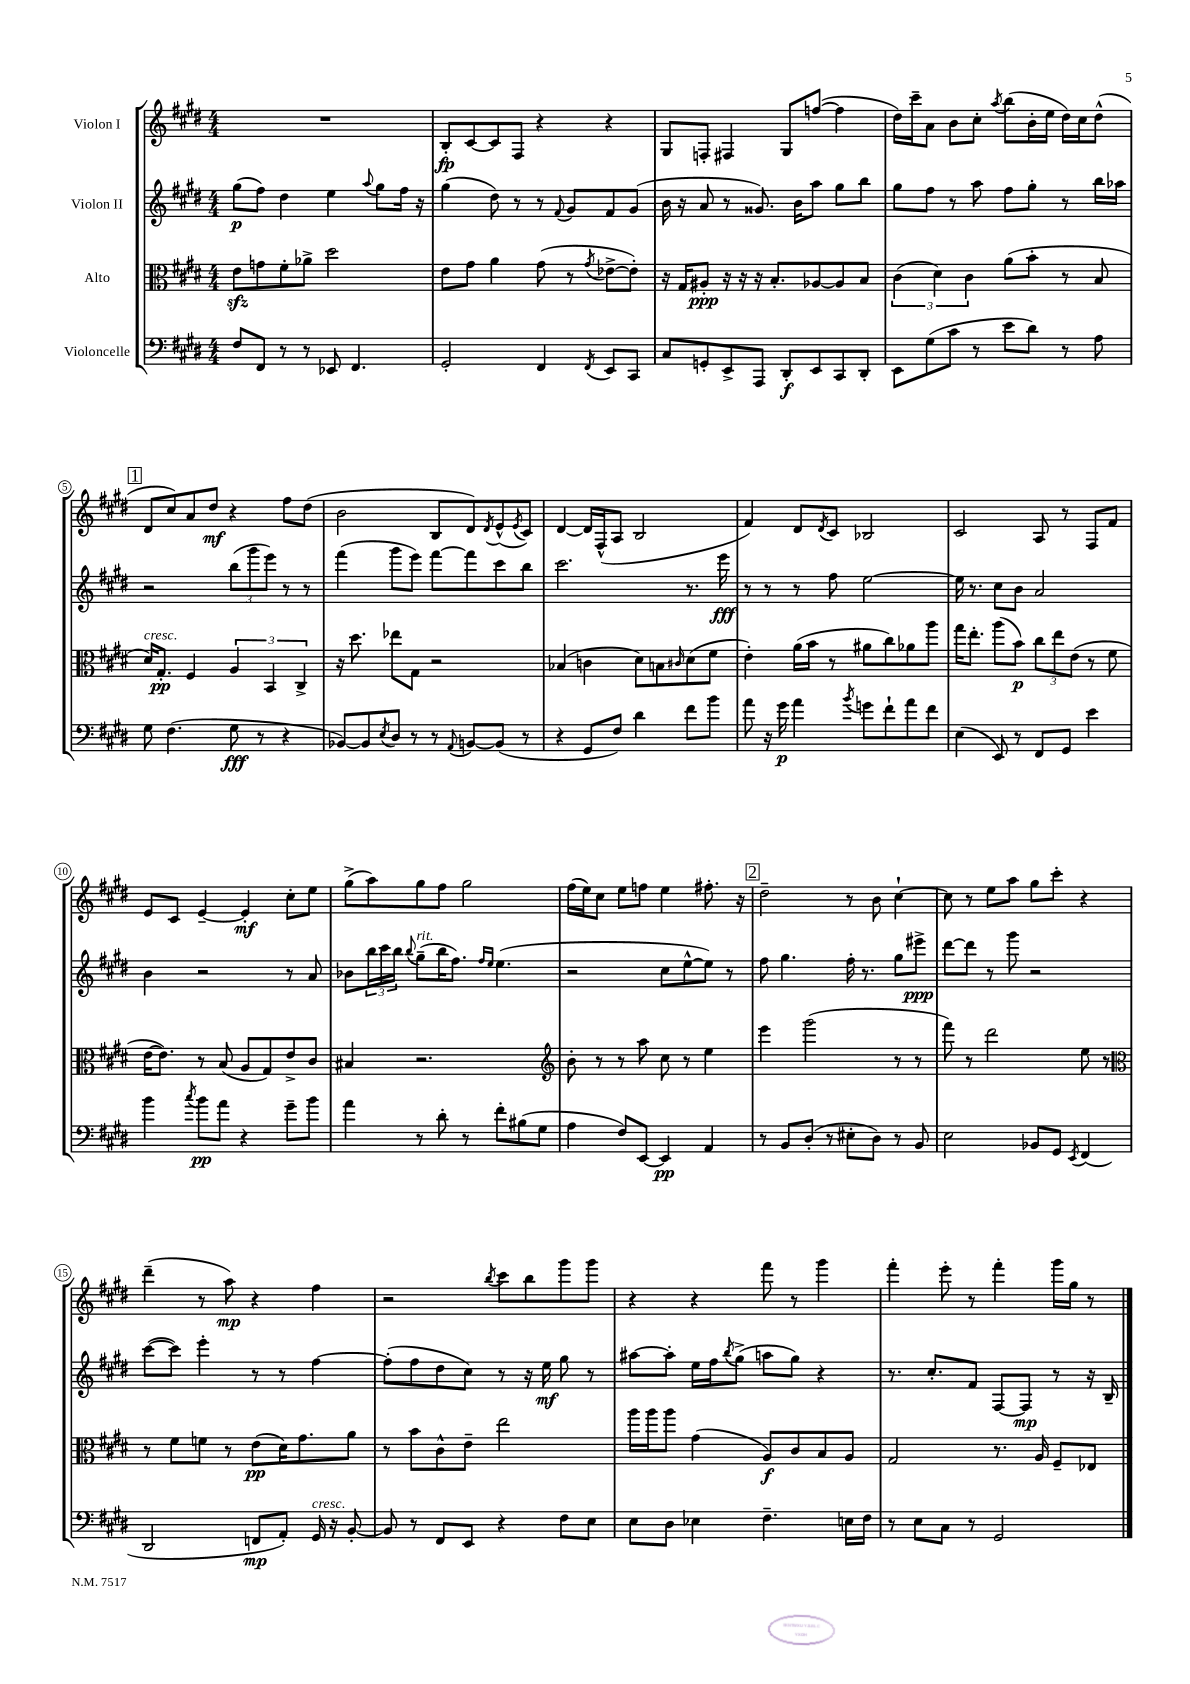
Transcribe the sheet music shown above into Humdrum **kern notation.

**kern	**dynam	**kern	**dynam	**kern	**dynam	**kern	**dynam
*part4	*part4	*part3	*part3	*part2	*part2	*part1	*part1
*staff4	*staff4	*staff3	*staff3	*staff2	*staff2	*staff1	*staff1
*I"Violoncelle	*	*I"Alto	*	*I"Violon II	*	*I"Violon I	*
*clefF4	*	*clefC3	*	*clefG2	*	*clefG2	*
*k[f#c#g#d#]	*	*k[f#c#g#d#]	*	*k[f#c#g#d#]	*	*k[f#c#g#d#]	*
*M4/4	*	*M4/4	*	*M4/4	*	*M4/4	*
=1	=1	=1	=1	=1	=1	=1	=1
8F#/L	.	8ezz\L	.	(8gg#\L	p	1r	.
8FF#/J	.	8gn\	.	8ff#\J)	.	.	.
8r	.	8f#'\	.	4dd#\	.	.	.
8r	.	8a-X^\J	.	.	.	.	.
8EE-X/	.	2dd#\	.	4ee\	.	.	.
4.FF#/	.	.	.	.	.	.	.
.	.	.	.	8qqaa/	.	.	.
.	.	.	.	8gg#\L	.	.	.
.	.	.	.	16ff#\Jk	.	.	.
.	.	.	.	16r	.	.	.
=2	=2	=2	=2	=2	=2	=2	=2
2GG#'/	.	8e\L	.	(4gg#\	.	8B'/L	fp
.	.	8g#\J	.	.	.	[8c#/	.
.	.	4a\	.	8dd#\)	.	8c#/]	.
.	.	.	.	8r	.	8F#/J	.
4FF#/	.	(8g#\	.	8r	.	4r	.
.	.	.	.	8qqf#/	.	.	.
.	.	8r	.	8g#/L	.	.	.
8qFF#/	.	8qg#/	.	.	.	.	.
8EE/L	.	[8e-X^\L	.	8f#/	.	4r	.
8CC#/J	.	8e-'\J])	.	(8g#/J	.	.	.
=3	=3	=3	=3	=3	=3	=3	=3
8C#/L	.	16r	.	16b\	.	8G#/L	.
.	.	16G#/KL	.	16r	.	.	.
8GGn'/	.	8A#X'/J	ppp	8a/	.	8Fn'/J	.
8EE^/	.	16r	.	8r	.	4F#X/	.
.	.	16r	.	.	.	.	.
8AAA/J	.	16r	.	8.g##X/)	.	.	.
.	.	8.B'/L	.	.	.	.	.
8DD#'/L	f	.	.	.	.	8G#/L	.
.	.	.	.	16b\KL	.	.	.
8EE/	.	[8A-X/	.	8aa\J	.	([8ffn/J	.
8CC#/	.	8A-/]	.	8gg#\L	.	4ff\]	.
8DD#'/J	.	8B/J	.	8bb\J	.	.	.
=4	=4	=4	=4	=4	=4	=4	=4
8EE\L	.	(6c#\	.	8gg#\L	.	16dd#\LL)	.
.	.	.	.	.	.	16ccc#~\J	.
(8G#\	.	.	.	8ff#\J	.	8a\J	.
.	.	6d#\)	.	.	.	.	.
8c#\J	.	.	.	8r	.	8b\L	.
.	.	6c#\	.	.	.	.	.
8r	.	.	.	8aa\	.	8cc#'\J	.
.	.	.	.	.	.	8qaa/	.
8e\L	.	(8a\L	.	8ff#\L	.	(8bb\L	.
8d#\J)	.	8b'\J	.	8gg#'\J	.	16b'\L	.
.	.	.	.	.	.	16ee\JJ	.
8r	.	8r	.	8r	.	16dd#\LL)	.
.	.	.	.	.	.	16cc#\J	.
8A\	.	8B/	.	16bb\LL	.	(8dd#^^\J	.
.	.	.	.	16aa-X\JJ	.	.	.
!!LO:LB:g=z
!!LO:REH:place=s1:t=1
=5	=5	=5	=5	=5	=5	=5	=5
!	!	!LO:TX:a:i:t=cresc.	!	!	!	!	!
8G#\	.	16d#/KL)	.	2r	.	8d#/L	.
.	.	8.G#'/J	pp	.	.	.	.
(4.F#\	.	.	.	.	.	8cc#/)	.
.	.	4F#/	.	.	.	8a/	.
.	.	.	.	.	.	8dd#/J	mf
8G#\	fff	6A/	.	(12bb\L	.	4r	.
.	.	.	.	12ggg#\	.	.	.
8r	.	.	.	.	.	.	.
.	.	6BB/	.	12eee\J)	.	.	.
4r	.	.	.	8r	.	8ff#\L	.
.	.	6C#^/	.	.	.	.	.
.	.	.	.	8r	.	(8dd#\J	.
=6	=6	=6	=6	=6	=6	=6	=6
[8BB-X/L)	.	16r	.	(4fff#\	.	2b\	.
.	.	8.dd#\	.	.	.	.	.
8BB-/]	.	.	.	.	.	.	.
8qE/	.	.	.	.	.	.	.
8D#/J	.	8ee-X\L	.	8ggg#\L	.	.	.
8r	.	8G#\J	.	8eee\J)	.	.	.
8r	.	2r	.	[8fff#\L	.	8B/L	.
8qqAA/	.	.	.	.	.	.	.
[8BBn/L	.	.	.	8fff#\]	.	8d#/)	.
.	.	.	.	.	.	8qd#/	.
(8BB/J]	.	.	.	8ccc#\	.	(8e^^/	.
.	.	.	.	.	.	8qe/	.
8r	.	.	.	8bb\J	.	8c#/J)	.
=7	=7	=7	=7	=7	=7	=7	=7
4r	.	(4B-X/	.	2.ccc#\	.	[4d#/	.
8GG#/L	.	4cn\	.	.	.	16d#/LL]	.
.	.	.	.	.	.	(16F#^^/J	.
8F#/J)	.	.	.	.	.	8A/J	.
4d#\	.	8d#\L)	.	.	.	2B/	.
.	.	8Bn\	.	.	.	.	.
.	.	16qqc#X/	.	.	.	.	.
8f#\L	.	(8d#\	.	8.r	.	.	.
8b\J	.	8f#\J	.	.	.	.	.
.	.	.	.	16eee\	fff	.	.
=8	=8	=8	=8	=8	=8	=8	=8
8a\	.	4e'\)	.	8r	.	4f#/)	.
16r	.	.	.	8r	.	.	.
16g#\	p	.	.	.	.	.	.
4a\	.	(16a\LL	.	8r	.	8d#/L	.
.	.	16b\JJ	.	.	.	.	.
.	.	.	.	.	.	8qd#/	.
.	.	8r	.	8ff#\	.	8c#/J	.
8qb/	.	.	.	.	.	.	.
8gn\L	.	8a#X\L	.	[2ee\	.	2B-X/	.
8f#`\	.	8cc#\)	.	.	.	.	.
8a\	.	8a-X\	.	.	.	.	.
8f#\J	.	8aa\J	.	.	.	.	.
=9	=9	=9	=9	=9	=9	=9	=9
(4E\	.	16gg#\KL	.	16ee\]	.	2c#/	.
.	.	8.ee'\J	.	8.r	.	.	.
8EE/)	.	(8aa\L	.	8cc#\L	.	.	.
8r	.	8b\J)	p	8b\J	.	.	.
8FF#/L	.	12cc#\L	.	2a/	.	8A/	.
.	.	12ee\	.	.	.	.	.
8GG#/J	.	.	.	.	.	8r	.
.	.	(12e\J	.	.	.	.	.
4e\	.	8r	.	.	.	8F#/L	.
.	.	8f#\	.	.	.	8f#/J	.
!!LO:LB:g=z
=10	=10	=10	=10	=10	=10	=10	=10
4b\	.	[16e\KL	.	4b\	.	8e/L	.
.	.	8.e\J])	.	.	.	.	.
.	.	.	.	.	.	8c#/J	.
8qcc#/	.	.	.	.	.	.	.
8b\L	pp	8r	.	2r	.	[4e~/	.
8a\J	.	(8B/	.	.	.	.	.
4r	.	8A/L	.	.	.	4e'/]	mf
.	.	8G#/)	.	.	.	.	.
8g#~\L	.	8e^/	.	8r	.	8cc#'\L	.
8b\J	.	8c#/J	.	8a/	.	8ee\J	.
=11	=11	=11	=11	=11	=11	=11	=11
4a\	.	4B#X/	.	8b-X\L	.	(8gg#^\L	.
.	.	.	.	24bb\L	.	8aa\)	.
.	.	.	.	24ccc#\	.	.	.
.	.	.	.	24bb\JJ	.	.	.
.	.	.	.	8qqbb/	.	.	.
!	!	!	!	!LO:TX:a:i:t=rit.	!	!	!
8r	.	2.r	.	(8gg#~\L	.	8gg#\	.
8d#'\	.	.	.	16bb\K	.	8ff#\J	.
.	.	.	.	8.ff#\J)	.	.	.
8r	.	.	.	.	.	2gg#\	.
.	.	.	.	16qqff#/LL	.	.	.
.	.	.	.	16qqee/JJ	.	.	.
8f#'\L	.	.	.	(4.ee\	.	.	.
(8B#X\	.	.	.	.	.	.	.
8G#\J	.	.	.	.	.	.	.
=12	=12	=12	=12	=12	=12	=12	=12
*	*	*clefG2	*	*	*	*	*
4A\	.	8b'\	.	2r	.	(16ff#\LL	.
.	.	.	.	.	.	16ee\J)	.
.	.	8r	.	.	.	8cc#\J	.
8F#/L)	.	8r	.	.	.	8ee\L	.
[8EE/J	.	8aa\	.	.	.	8ffn\J	.
4EE/]	pp	8cc#\	.	8cc#\L	.	4ee\	.
.	.	8r	.	[8ee^^\	.	.	.
4AA/	.	4ee\	.	8ee\J])	.	8.ff#X'\	.
.	.	.	.	8r	.	.	.
.	.	.	.	.	.	16r	.
!!LO:REH:place=s1:t=2
=13	=13	=13	=13	=13	=13	=13	=13
8r	.	4eee\	.	8ff#\	.	2dd#~\	.
8BB/L	.	.	.	4.gg#\	.	.	.
(8D#'/J	.	(2ggg#\	.	.	.	.	.
8r	.	.	.	.	.	.	.
8E#X'\L	.	.	.	16ff#'\	.	8r	.
.	.	.	.	8.r	.	.	.
8D#\J)	.	.	.	.	.	8b\	.
8r	.	8r	.	8gg#\L	.	[4cc#`\	.
8BB/	.	8r	.	8eee#X^\J	ppp	.	.
=14	=14	=14	=14	=14	=14	=14	=14
2E\	.	8fff#\)	.	[8ddd#\L	.	8cc#\]	.
.	.	8r	.	8ddd#\J]	.	8r	.
.	.	2ddd#\	.	8r	.	8ee\L	.
.	.	.	.	8ggg#\	.	8aa\J	.
8BB-X/L	.	.	.	2r	.	8gg#\L	.
8GG#/J	.	.	.	.	.	8ccc#'\J	.
8qEE/	.	.	.	.	.	.	.
(4FF#/	.	8ee\	.	.	.	4r	.
.	.	8r	.	.	.	.	.
!!LO:LB:g=z
=15	=15	=15	=15	=15	=15	=15	=15
*	*	*clefC3	*	*	*	*	*
2DD#/	.	8r	.	([8ccc#\L	.	(4ddd#~\	.
.	.	8f#\L	.	8ccc#\J])	.	.	.
.	.	8fn\J	.	4eee'\	.	8r	.
.	.	8r	.	.	.	8aa\)	mp
8FFn/L	mp	(8e\L	pp	8r	.	4r	.
8AA'/J)	.	16d#\K)	.	8r	.	.	.
.	.	8.g#\	.	.	.	.	.
!LO:TX:a:i:t=cresc.	!	!	!	!	!	!	!
16GG#/	.	.	.	[4ff#\	.	4ff#\	.
16r	.	.	.	.	.	.	.
[8BB'/	.	8a\J	.	.	.	.	.
=16	=16	=16	=16	=16	=16	=16	=16
8BB/]	.	8r	.	(8ff#'\L]	.	2r	.
8r	.	8b\L	.	8ff#\	.	.	.
8FF#/L	.	8c#^^\	.	8dd#\	.	.	.
8EE/J	.	8e~\J	.	8cc#\J)	.	.	.
.	.	.	.	.	.	8qbb/	.
4r	.	2ee\	.	8r	.	8ccc#\L	.
.	.	.	.	16r	.	8bb\	.
.	.	.	.	16ee\	mf	.	.
8F#\L	.	.	.	8gg#\	.	8ggg#\	.
8E\J	.	.	.	8r	.	8ggg#\J	.
=17	=17	=17	=17	=17	=17	=17	=17
8E\L	.	16aa\LL	.	[8aa#X\L	.	4r	.
.	.	16aa\J	.	.	.	.	.
8D#\J	.	8aa\J	.	8aa#'\J]	.	.	.
4E-X\	.	(4g#\	.	16ee\LL	.	4r	.
.	.	.	.	16ff#\J	.	.	.
.	.	.	.	8qbb/	.	.	.
.	.	.	.	(8gg#^\J	.	.	.
4.F#~\	.	8A/L)	f	8aan\L	.	8fff#\	.
.	.	8c#/	.	8gg#\J)	.	8r	.
.	.	8B/	.	4r	.	4ggg#\	.
16En\LL	.	8A/J	.	.	.	.	.
16F#\JJ	.	.	.	.	.	.	.
=18	=18	=18	=18	=18	=18	=18	=18
8r	.	2G#/	.	8.r	.	4fff#'\	.
8E\L	.	.	.	.	.	.	.
.	.	.	.	8.cc#'/L	.	.	.
8C#\J	.	.	.	.	.	8eee'\	.
8r	.	.	.	8f#/J	.	8r	.
2GG#/	.	8.r	.	[8F#/L	.	4fff#'\	.
.	.	.	.	8F#/J]	mp	.	.
.	.	16A/	.	.	.	.	.
.	.	8F#~/L	.	8r	.	16ggg#\LL	.
.	.	.	.	.	.	16gg#\JJ	.
.	.	8E-X/J	.	16r	.	8r	.
.	.	.	.	16B~/	.	.	.
==	==	==	==	==	==	==	==
*-	*-	*-	*-	*-	*-	*-	*-
